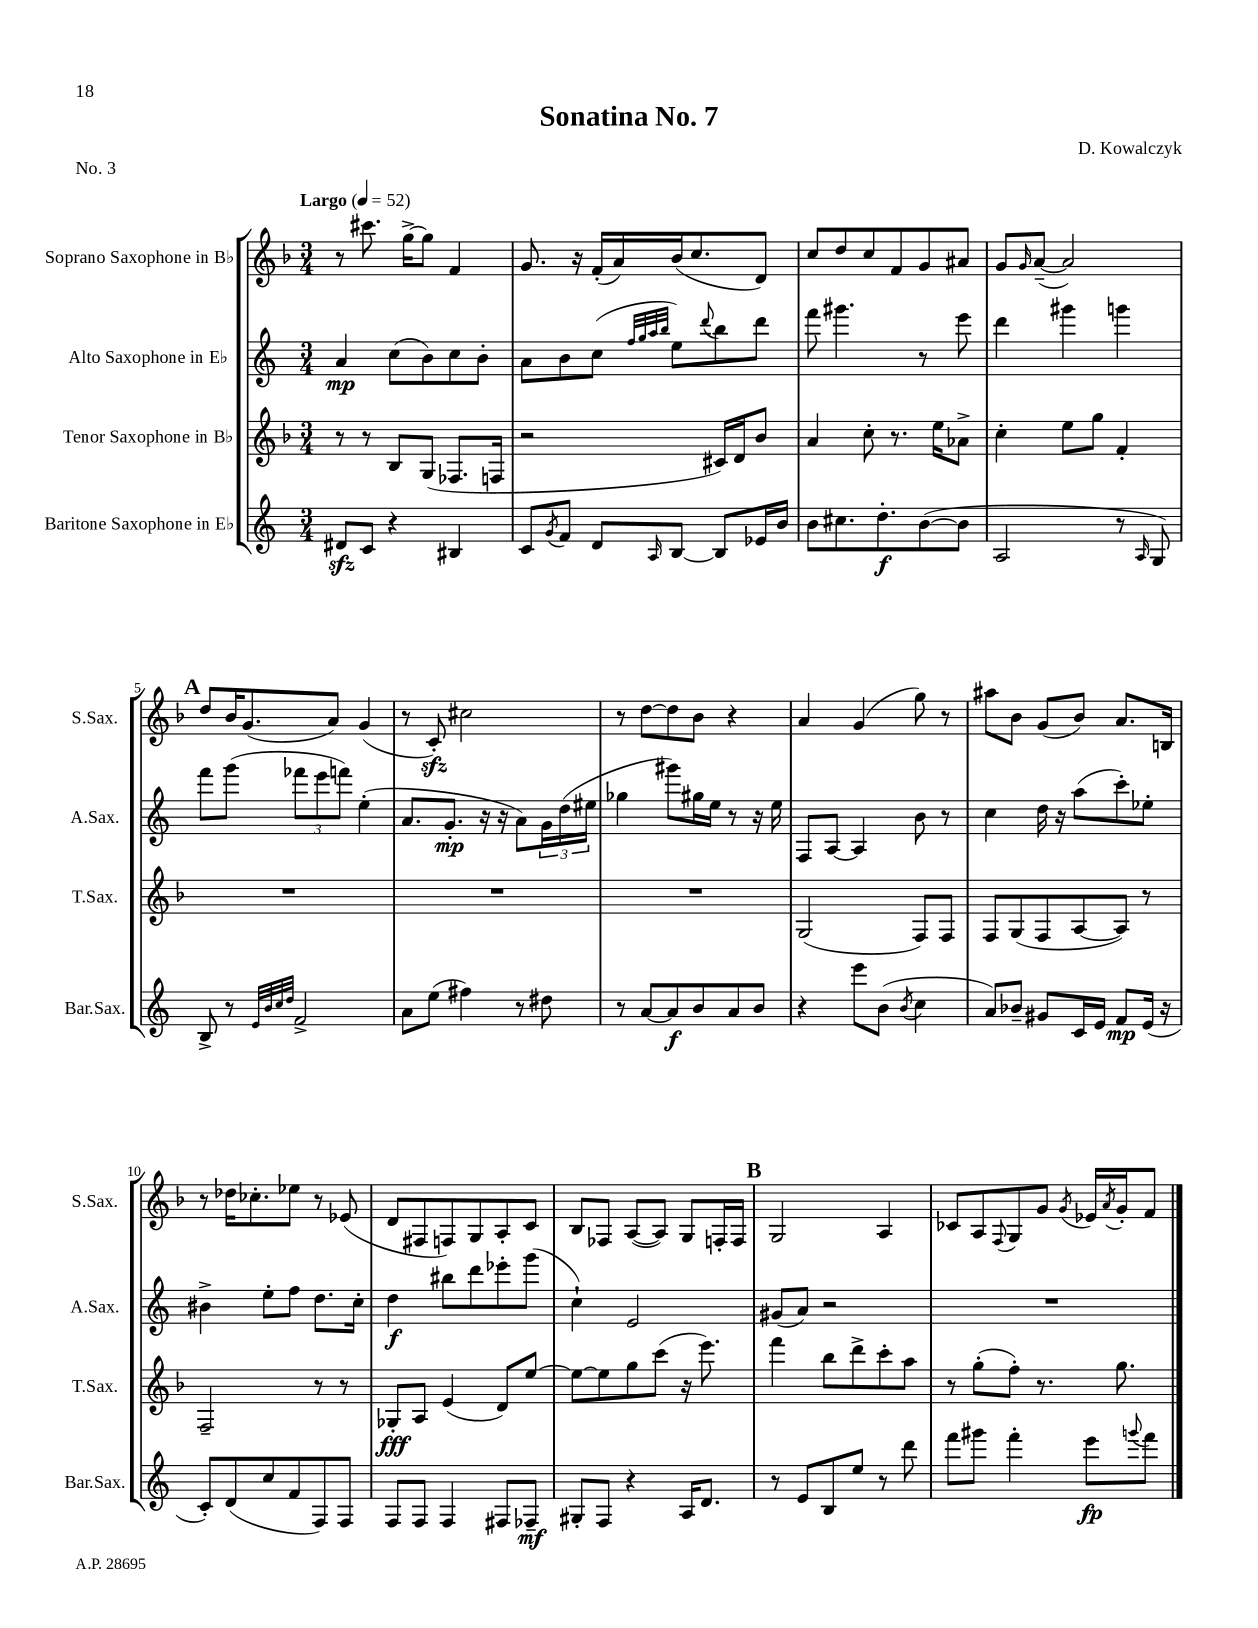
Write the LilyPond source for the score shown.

\header { title = "Sonatina No. 7" composer = "D. Kowalczyk" piece = "No. 3" }
<<
\new StaffGroup <<
\new Staff = "s0" \with { instrumentName = "Soprano Saxophone in Bb" shortInstrumentName = "S.Sax." } {
    \clef treble \key f \major \numericTimeSignature \time 3/4 \tempo "Largo" 4 = 52
    r8 cis'''8. g''16~-> g''8 f'4 |
    g'8. r16 f'16-.( a'16) bes'16( c''8. d'8) |
    c''8 d''8 c''8 f'8 g'8 ais'8 |
    g'8 \grace { g'16 } a'8~--( a'2) |
    \mark \markup { \bold "A" } d''8 bes'16 g'8.( a'8) g'4( |
    r8 c'8-.\sfz) cis''2 |
    r8 d''8~ d''8 bes'8 r4 |
    a'4 g'4( g''8) r8 |
    ais''8 bes'8 g'8( bes'8) a'8. b16 |
    r8 des''16 ces''8.-. ees''8 r8 ees'8( |
    d'8 fis8 f8) g8 a8-. c'8 |
    bes8 fes8 a8~( a8) g8 f16-. f16 |
    \mark \markup { \bold "B" } g2 a4 |
    ces'8 a8 \appoggiatura { f8 } g8 g'8 \acciaccatura { g'8 } ees'16 \acciaccatura { a'8 } g'16-. f'8 \bar "|." |
}
\new Staff = "s1" \with { instrumentName = "Alto Saxophone in Eb" shortInstrumentName = "A.Sax." } {
    \clef treble \key c \major \numericTimeSignature \time 3/4
    a'4\mp c''8( b'8) c''8 b'8-. |
    a'8 b'8 c''8( \grace { f''32 g''32 a''32 b''32 } e''8) \appoggiatura { d'''8 } b''8 d'''8 |
    f'''8 gis'''4. r8 e'''8 |
    d'''4 gis'''4 g'''4 |
    \mark \markup { \bold "A" } f'''8 g'''8( \tuplet 3/2 { fes'''8 e'''8 f'''8) } e''4-.( |
    a'8. g'8.-.\mp r16 r16 a'8) \tuplet 3/2 { g'16 d''16( eis''16 } |
    ges''4 gis'''8) gis''16 e''16 r8 r16 e''16 |
    f8 a8~ a4 b'8 r8 |
    c''4 d''16 r16 a''8( c'''8-.) ees''8-. |
    bis'4-> e''8-. f''8 d''8. c''16-. |
    d''4\f bis''8 d'''8 ees'''8-. g'''8( |
    c''4-!) e'2 |
    \mark \markup { \bold "B" } gis'8( a'8) r2 |
    R2. \bar "|." |
}
\new Staff = "s2" \with { instrumentName = "Tenor Saxophone in Bb" shortInstrumentName = "T.Sax." } {
    \clef treble \key f \major \numericTimeSignature \time 3/4
    r8 r8 bes8 g8( fes8. f16 |
    r2 cis'16) d'16 bes'8 |
    a'4 c''8-. r8. e''16 aes'8-> |
    c''4-. e''8 g''8 f'4-. |
    \mark \markup { \bold "A" } R2. |
    R2. |
    R2. |
    g2( f8) f8 |
    f8 g8( f8 a8~ a8) r8 |
    f2-- r8 r8 |
    ges8-.\fff a8 e'4( d'8) e''8~ |
    e''8~ e''8 g''8 c'''8( r16 e'''8.) |
    \mark \markup { \bold "B" } f'''4 bes''8 d'''8-> c'''8-. a''8 |
    r8 g''8-.( f''8-.) r8. g''8. \bar "|." |
}
\new Staff = "s3" \with { instrumentName = "Baritone Saxophone in Eb" shortInstrumentName = "Bar.Sax." } {
    \clef treble \key c \major \numericTimeSignature \time 3/4
    dis'8\sfz c'8 r4 bis4 |
    c'8 \acciaccatura { g'8 } f'8 d'8 \grace { a16 } b8~ b8 ees'16 b'16 |
    b'8 cis''8. d''8.-.\f b'8~( b'8 |
    a2 r8 \grace { a16 } g8) |
    \mark \markup { \bold "A" } b8-> r8 \grace { e'32 b'32 c''32 d''32 } f'2-> |
    a'8 e''8( fis''4) r8 dis''8 |
    r8 a'8~ a'8\f b'8 a'8 b'8 |
    r4 e'''8 b'8( \acciaccatura { b'8 } c''4 |
    a'8) bes'8-- gis'8 c'16 e'16 f'8\mp e'16( r16 |
    c'8-.) d'8( c''8 f'8 f8) f8 |
    f8 f8 f4 fis8 fes8--\mf |
    gis8-. f8 r4 a16 d'8. |
    \mark \markup { \bold "B" } r8 e'8 b8 e''8 r8 d'''8 |
    f'''8 gis'''8 f'''4-. e'''8\fp \appoggiatura { g'''8 } f'''8 \bar "|." |
}
>>
>>
